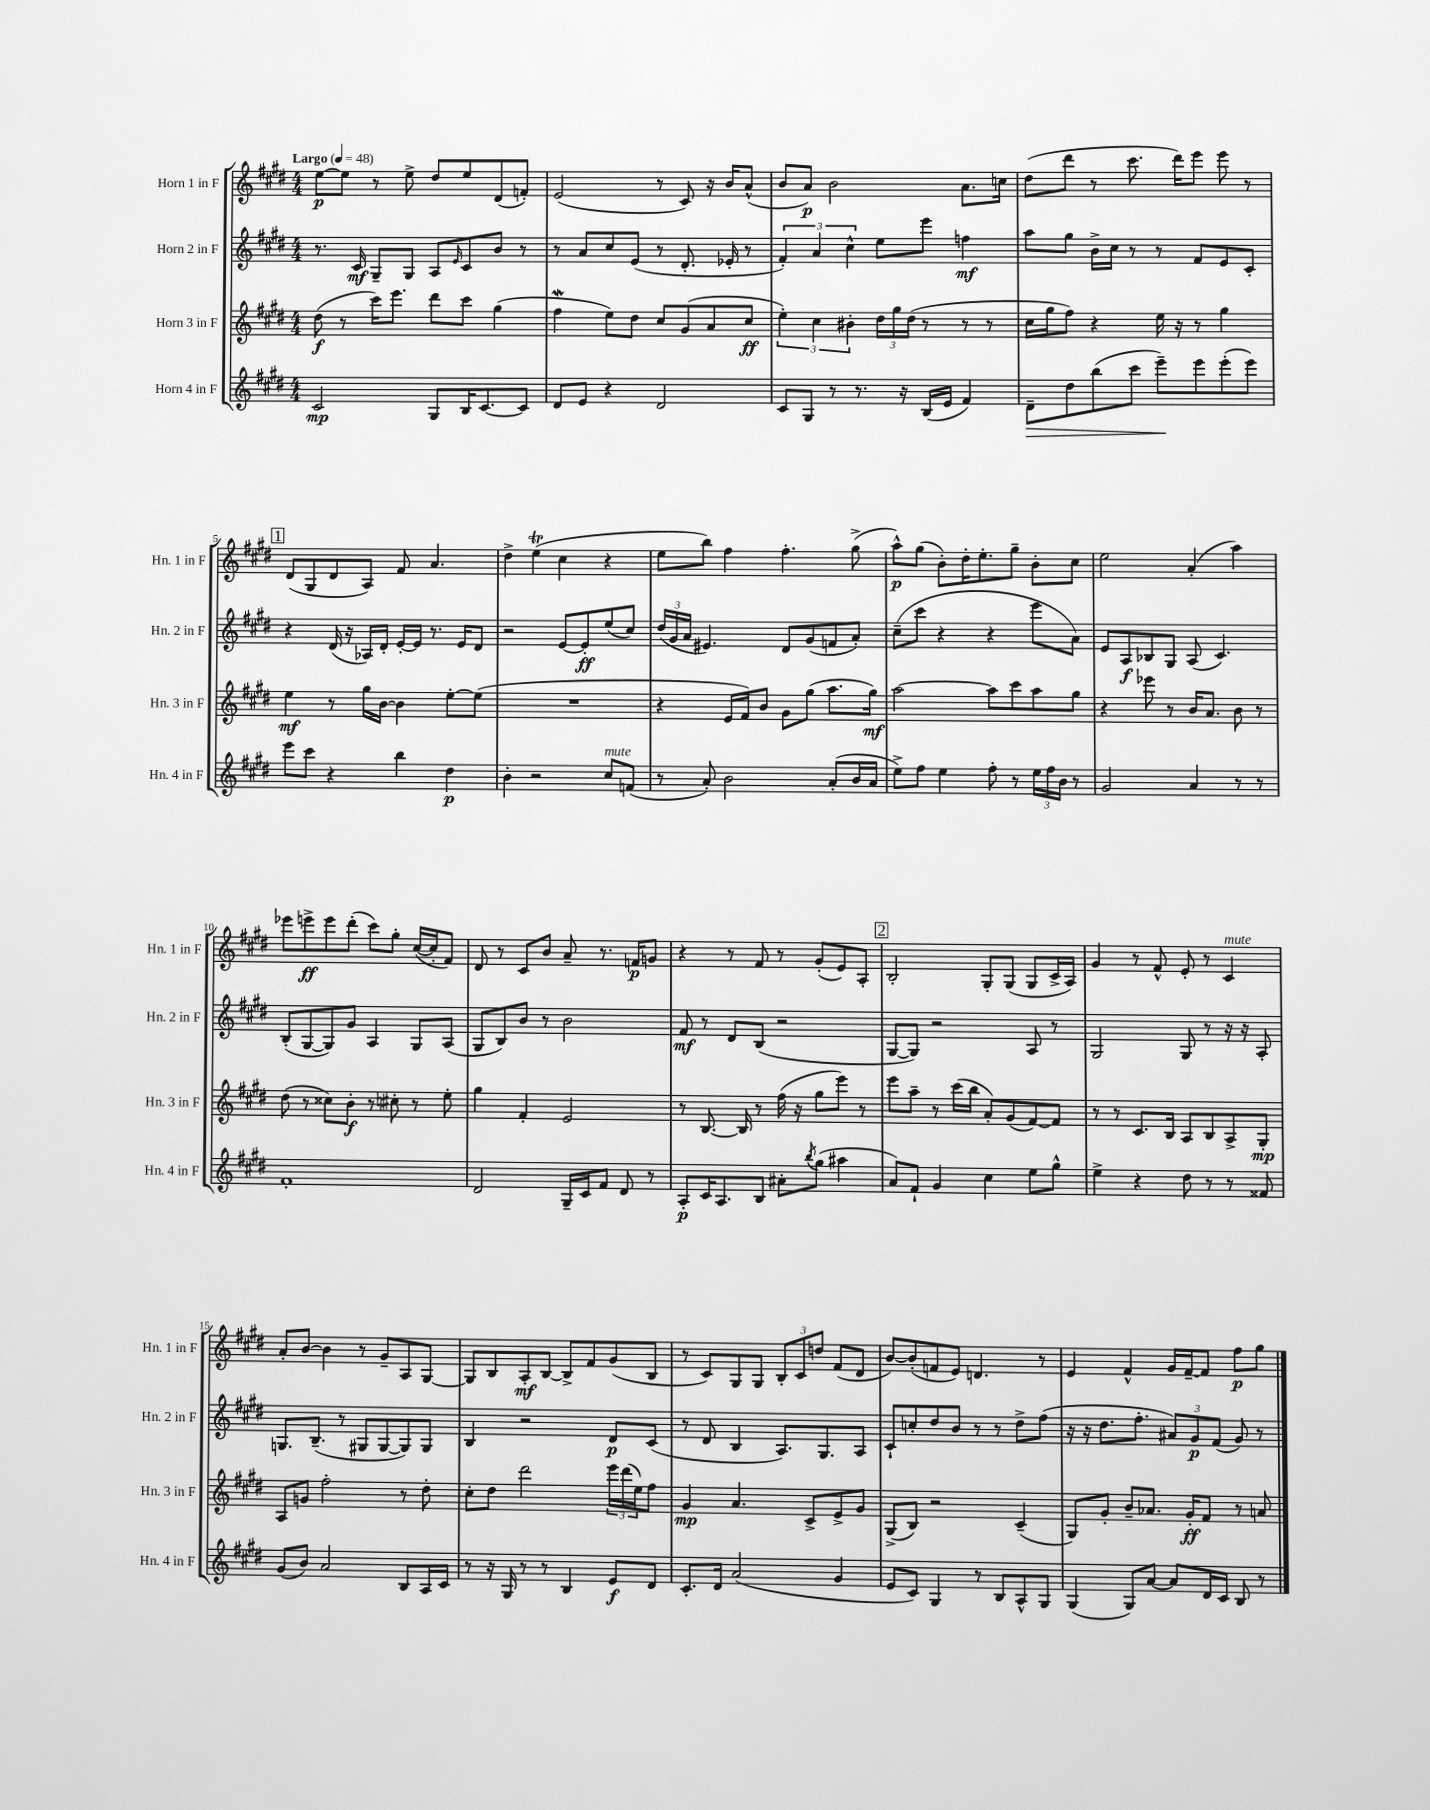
<<
\new StaffGroup <<
\new Staff = "s0" \with { instrumentName = "Horn 1 in F" shortInstrumentName = "Hn. 1 in F" } {
    \clef treble \key e \major \numericTimeSignature \time 4/4 \tempo "Largo" 4 = 48
    e''8~\p e''8 r8 e''8-> dis''8 e''8 dis'8( f'8-.) |
    e'2( r8 cis'8) r16 b'16 a'8-^( |
    b'8 a'8\p) b'2 a'8. c''16 |
    dis''8( dis'''8 r8 cis'''8. dis'''16) e'''8 e'''8 r8 |
    \mark \markup { \box "1" } dis'8( gis8 dis'8 a8) fis'8 a'4. |
    dis''4-> e''4\trill( cis''4 r4 |
    e''8 b''8) fis''4 fis''4.-. gis''8->( |
    a''8-^\p) gis''8( b'8-.) dis''16-. e''8.-. gis''8-- b'8-. cis''8 |
    e''2 a'4-.( a''4) |
    ees'''8 e'''8->\ff e'''8 dis'''8-.( cis'''8) gis''8-. cis''16~( cis''16-. fis'8) |
    dis'8 r8 cis'8 b'8 a'8-- r8. f'16\p g'8 |
    r4 r8 fis'8 r8 gis'8-.( e'8) a8-. |
    \mark \markup { \box "2" } b2-. gis8-. gis8( gis8 cis'16-> a16) |
    gis'4 r8 fis'8-^ e'8-. r8 cis'4^\markup { \italic "mute" } |
    a'8-. b'8~ b'4 r8 gis'8-- a8 gis8~ |
    gis8 b8 a8-.\mf b8~ b8-> fis'8 gis'8( b8 |
    r8 cis'8) gis8 gis8 \tuplet 3/2 { b8-. cis'8 d''8 } fis'8( dis'8 |
    b'8~) b'8-.( f'8 e'8) d'4. r8 |
    e'4 fis'4-^ gis'16 fis'16~-- fis'8 fis''8\p gis''8 \bar "|." |
}
\new Staff = "s1" \with { instrumentName = "Horn 2 in F" shortInstrumentName = "Hn. 2 in F" } {
    \clef treble \key e \major \numericTimeSignature \time 4/4
    r8. cis'16\mf gis8-- gis8 a8 \grace { e'16 } cis'8 b'8 r8 |
    r8 a'8 cis''8 e'8( r8 dis'8.-. ees'16-. r8 |
    \tuplet 3/2 { fis'4-.) a'4 cis''4-^ } e''8 e'''8 f''4\mf |
    a''8 gis''8 b'16-> cis''16 r8 r8 fis'8 e'8 cis'8-. |
    \mark \markup { \box "1" } r4 dis'16( r16 aes16) dis'16-. e'16~-. e'16 r8. e'16 dis'8 |
    r2 e'8~ e'8-.\ff e''8( cis''8) |
    \tuplet 3/2 { dis''16( gis'16 a'16 } eis'4.) dis'8 gis'8( f'8 a'8-.) |
    cis''8--( cis'''8 r4 r4 e'''8 a'8) |
    e'8 a8\f bes8 gis8 a8( cis'4.) |
    b8-.( gis8~ gis8) gis'8 a4 gis8 a8( |
    gis8 b8) b'8 r8 b'2 |
    fis'8\mf r8 dis'8 b8( r2 |
    \mark \markup { \box "2" } gis8~ gis8) r2 a8 r8 |
    gis2 gis8 r8 r16 r16 a8-. |
    g8. b8.--( r8 gis8 gis8~ gis8) gis8 |
    b4 r2 dis'8\p cis'8( |
    r8 dis'8 b4 a8.) gis8. a8 |
    cis'8-! c''8-. dis''8 b'8 r8 r8 dis''8-> fis''8( |
    r16 r16 dis''8. fis''8.-. \tuplet 3/2 { ais'8) gis'8\p fis'8( } gis'8) r8 \bar "|." |
}
\new Staff = "s2" \with { instrumentName = "Horn 3 in F" shortInstrumentName = "Hn. 3 in F" } {
    \clef treble \key e \major \numericTimeSignature \time 4/4
    dis''8\f( r8 cis'''16) e'''8. dis'''8 cis'''8 gis''4( |
    fis''4\mordent e''8) dis''8 cis''8 gis'8( a'8 cis''8\ff |
    \tuplet 3/2 { e''4-.) cis''4 bis'4-. } \tuplet 3/2 { dis''16 gis''16 dis''16( } r8 r8 r8 |
    cis''16 gis''16 fis''8) r4 e''16 r16 r8 gis''4 |
    \mark \markup { \box "1" } e''4\mf r8 gis''16 b'16~ b'4 e''8~-. e''8( |
    R1 |
    r4 e'16 fis'16) b'8 gis'8 gis''8( a''8. gis''16\mf) |
    a''2~ a''8 cis'''8 a''8 gis''8 |
    r4 ees'''8 r8 b'16 a'8. b'8 r8 |
    dis''8( r8 cisis''8) b'8-.\f r8 cis''8-. r8 e''8-. |
    gis''4 fis'4-. e'2 |
    r8 b8.~ b16 r8 fis''16( r16 gis''8 e'''8) r8 |
    \mark \markup { \box "2" } e'''8 a''8-- r8 cis'''16( b''16 a'8-.) gis'8( fis'8~) fis'8 |
    r8 r8 cis'8. b16 a8 b8 a8-> gis8-.\mp |
    a8 g'8 fis''2-. r8 dis''8-. |
    cis''8-. dis''8 dis'''2 \tuplet 3/2 { e'''16 dis'''16( e''16) } fis''8 |
    gis'4\mp a'4. cis'8-> e'8-> gis'8 |
    gis8->( b8) r2 cis'4--( |
    gis8) gis'8-. b'8-- aes'8. gis'16-.\ff fis'8 r8 a'8 \bar "|." |
}
\new Staff = "s3" \with { instrumentName = "Horn 4 in F" shortInstrumentName = "Hn. 4 in F" } {
    \clef treble \key e \major \numericTimeSignature \time 4/4
    cis'2\mp gis8 b16 cis'8.~ cis'8 |
    dis'8 e'8 r4 dis'2 |
    cis'8 gis8 r8 r8. r16 b16( e'16 fis'4) |
    dis'8--\> dis''8 b''8( cis'''8 e'''8--\!) e'''8 e'''8-.( e'''8) |
    \mark \markup { \box "1" } e'''8 cis'''8 r4 b''4 dis''4\p |
    b'4-. r2 cis''8^\markup { \italic "mute" } f'8( |
    r8 a'8-.) b'2 a'8-.( b'16 a'16 |
    e''8->) fis''8 e''4 fis''8-. r8 \tuplet 3/2 { e''16 fis''16 b'16 } r8 |
    gis'2 a'4 r8 r8 |
    fis'1-. |
    dis'2 gis16-- cis'16 fis'8 dis'8 r8 |
    a8-.\p cis'16 a8. b8 ais'8-. \acciaccatura { b''8 } gis''8( ais''4 |
    \mark \markup { \box "2" } a'8) fis'8-! gis'4 cis''4 e''8 gis''8-^ |
    e''4-> r4 dis''8 r8 r8 fisis'8 |
    gis'8( b'8) a'2 b8 a16 cis'16 |
    r8 r16 gis16 r8 r8 b4 e'8\f dis'8 |
    cis'8.-. dis'16 a'2( gis'4 |
    e'8 cis'8) gis4 r8 b8 a8-^ gis8 |
    gis4( gis8) a'8~ a'8 dis'16 cis'16 b8 r8 \bar "|." |
}
>>
>>
